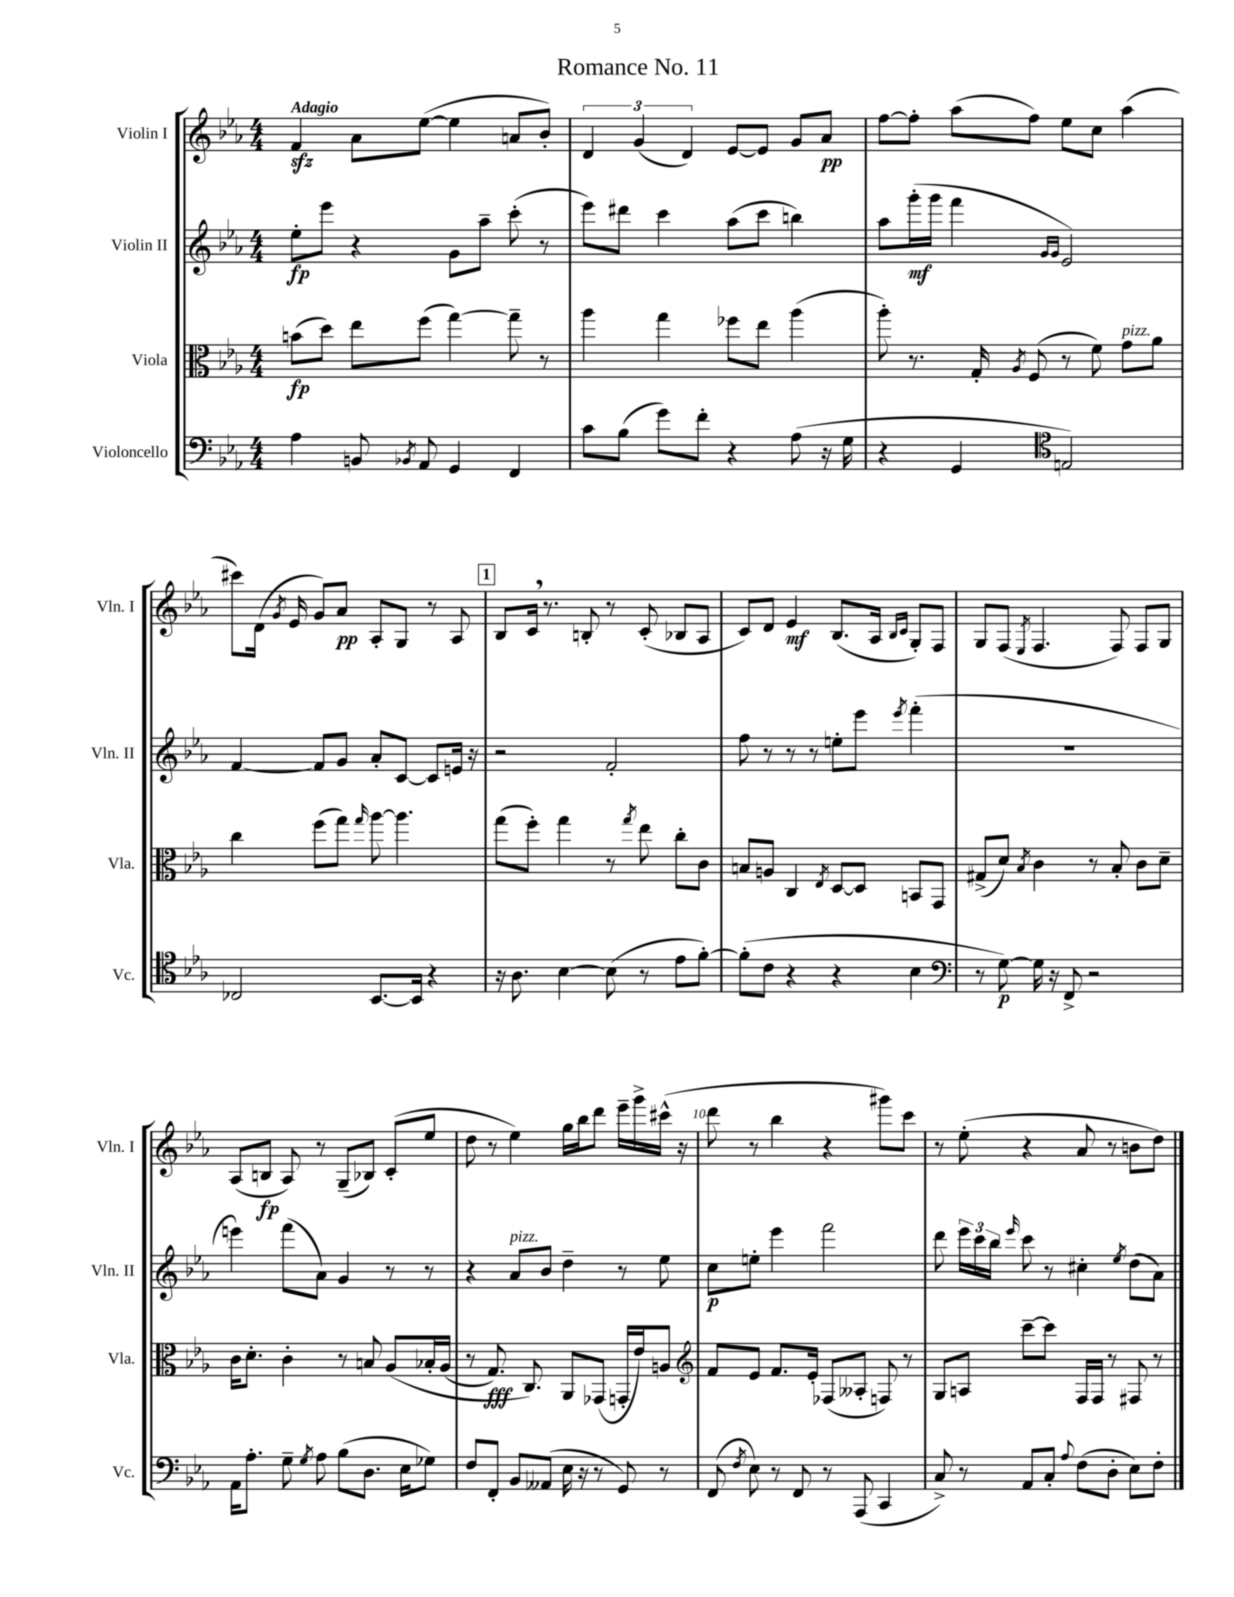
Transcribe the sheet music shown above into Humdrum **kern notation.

**kern	**kern	**kern	**kern
*staff4	*staff3	*staff2	*staff1
*clefF4	*clefC3	*clefG2	*clefG2
*k[b-e-a-]	*k[b-e-a-]	*k[b-e-a-]	*k[b-e-a-]
*M4/4	*M4/4	*M4/4	*M4/4
4A-	(8b	8ee-'	4f
.	8dd)	8eee-	.
8BB	8ee-	4r	8a-
8qBB-	.	.	.
8AA-	(8ff	.	([8ee-
4GG	[4gg)	8g	4ee-]
.	.	8aa-~	.
4FF	8gg~]	(8ccc'	8a
.	8r	8r	8b-')
=	=	=	=
8c	4aa-	8eee-)	6d
(8B-	.	8ddd#	.
.	.	.	(6g
8g)	4gg	4ccc	.
.	.	.	6d)
8f'	.	.	.
4r	8ff-	(8aa-	[8e-
.	8ee-	8ccc	8e-]
(8A-	(4aa-	4bb)	8g
16r	.	.	8a-
16G	.	.	.
=	=	=	=
4r	8aa-')	8aa-	[8ff
.	8.r	(16ggg'	8ff']
.	.	16ggg	.
4GG	.	4fff	(8aa-
.	16G'	.	.
.	8qA-	.	.
.	(8F	.	8ff)
*clefC4	*	*	*
.	.	16qqg	.
.	.	16qqg	.
2E)	8r	2e-)	8ee-
.	8f)	.	8cc
.	8g	.	(4aa-
.	8a-	.	.
=	=	=	=
2C-	4cc	[4f	8ccc#)
.	.	.	(16d
.	.	.	8qg
.	.	.	16e-
.	(8ff	8f]	8g)
.	8gg)	8g	8a-
.	16qqgg	.	.
[8.BB-	[8aa-	8a-'	8A-'
.	4.aa-]	[8c	8G
16BB-]	.	.	.
4r	.	8c]	8r
.	.	16e	8A-
.	.	16r	.
=	=	=	=
16r	(8gg	2r	8B-
8.A-	.	.	.
.	8ff')	.	16c
.	.	.	8.r
[4B-	4gg	.	.
.	.	.	8B'
(8B-]	8r	2f'	8r
.	8qgg	.	.
8r	8ee-	.	(8c'
8e-	8cc'	.	8B-
[8f')	8c	.	8A-
=	=	=	=
(8f']	8B	8ff	8c)
8c	8A	8r	8d
4r	4C	8r	4e-
.	.	8r	.
.	8qE-	.	.
4r	[8D	8ee'	(8.B-
.	8D]	8eee-	.
.	.	.	16A-
.	.	.	16qqB-
.	.	8qeee-	16qqc
4B-	8BB	(4fff'	8G')
.	8GG	.	8F
=	=	=	=
*clefF4	*	*	*
8r	(8G#^	1r	8G
[8G)	8d)	.	(8F
.	8qB-	.	8qE-
16G]	4c	.	4.F
16r	.	.	.
8FF^	.	.	.
2r	8r	.	.
.	8B-'	.	8F)
.	8c	.	8F
.	8d~	.	8G
=	=	=	=
16AA-	16c	4eee)	(8A-
8.A-'	8.d'	.	.
.	.	.	8B
8G~	4c'	(8fff	8A-)
8qG	.	.	.
8A-	.	8a-)	8r
(8B-	8r	4g	(8G~
8.D	8B	.	8B-)
.	&(8A-	8r	(8c'
16E-	.	.	.
8G-)	16B-'	8r	8ee-
.	(16A-	.	.
=	=	=	=
8F	8r	4r	8dd
8FF'	8.G)	.	8r
8BB-	.	8a-	4ee-)
.	8.C&)	.	.
(8AA--	.	8b-	.
16E-	8AA-	4dd~	16gg
16r	.	.	16bb-
8r	(8GG-	.	8ddd
8GG)	16GG'	8r	16eee-~
.	16e-)	.	16ggg^
8r	8A	8ee-	(16ccc#^^
.	.	.	16r
=	=	=	=
*	*clefG2	*	*
(8FF	8f	8cc	8ddd
8qF	.	.	.
8E-)	8e-	8ee'	8r
8r	8.f	4eee-	4bb-
8FF	.	.	.
.	16e-'	.	.
8r	(8F-	2fff	4r
(8AAA-	8A--'	.	.
4CC	8F)	.	8ggg#)
.	8r	.	8ccc
=	=	=	=
8C^)	8G	8ddd	8r
8r	8A	24eee-	(8ee-'
.	.	24ccc	.
.	.	24bb-	.
.	.	16qqeee-	.
8AA-	[8ccc~	8ccc	4r
8C'	8ccc]	8r	.
8qqA-	.	.	.
(8F	16F	4cc#'	8a-
.	16F	.	.
8D'	8r	.	8r
.	.	8qee-	.
8E-)	8F#	(8dd	8b
8F'	8r	8a-)	8dd)
==	==	==	==
*-	*-	*-	*-
